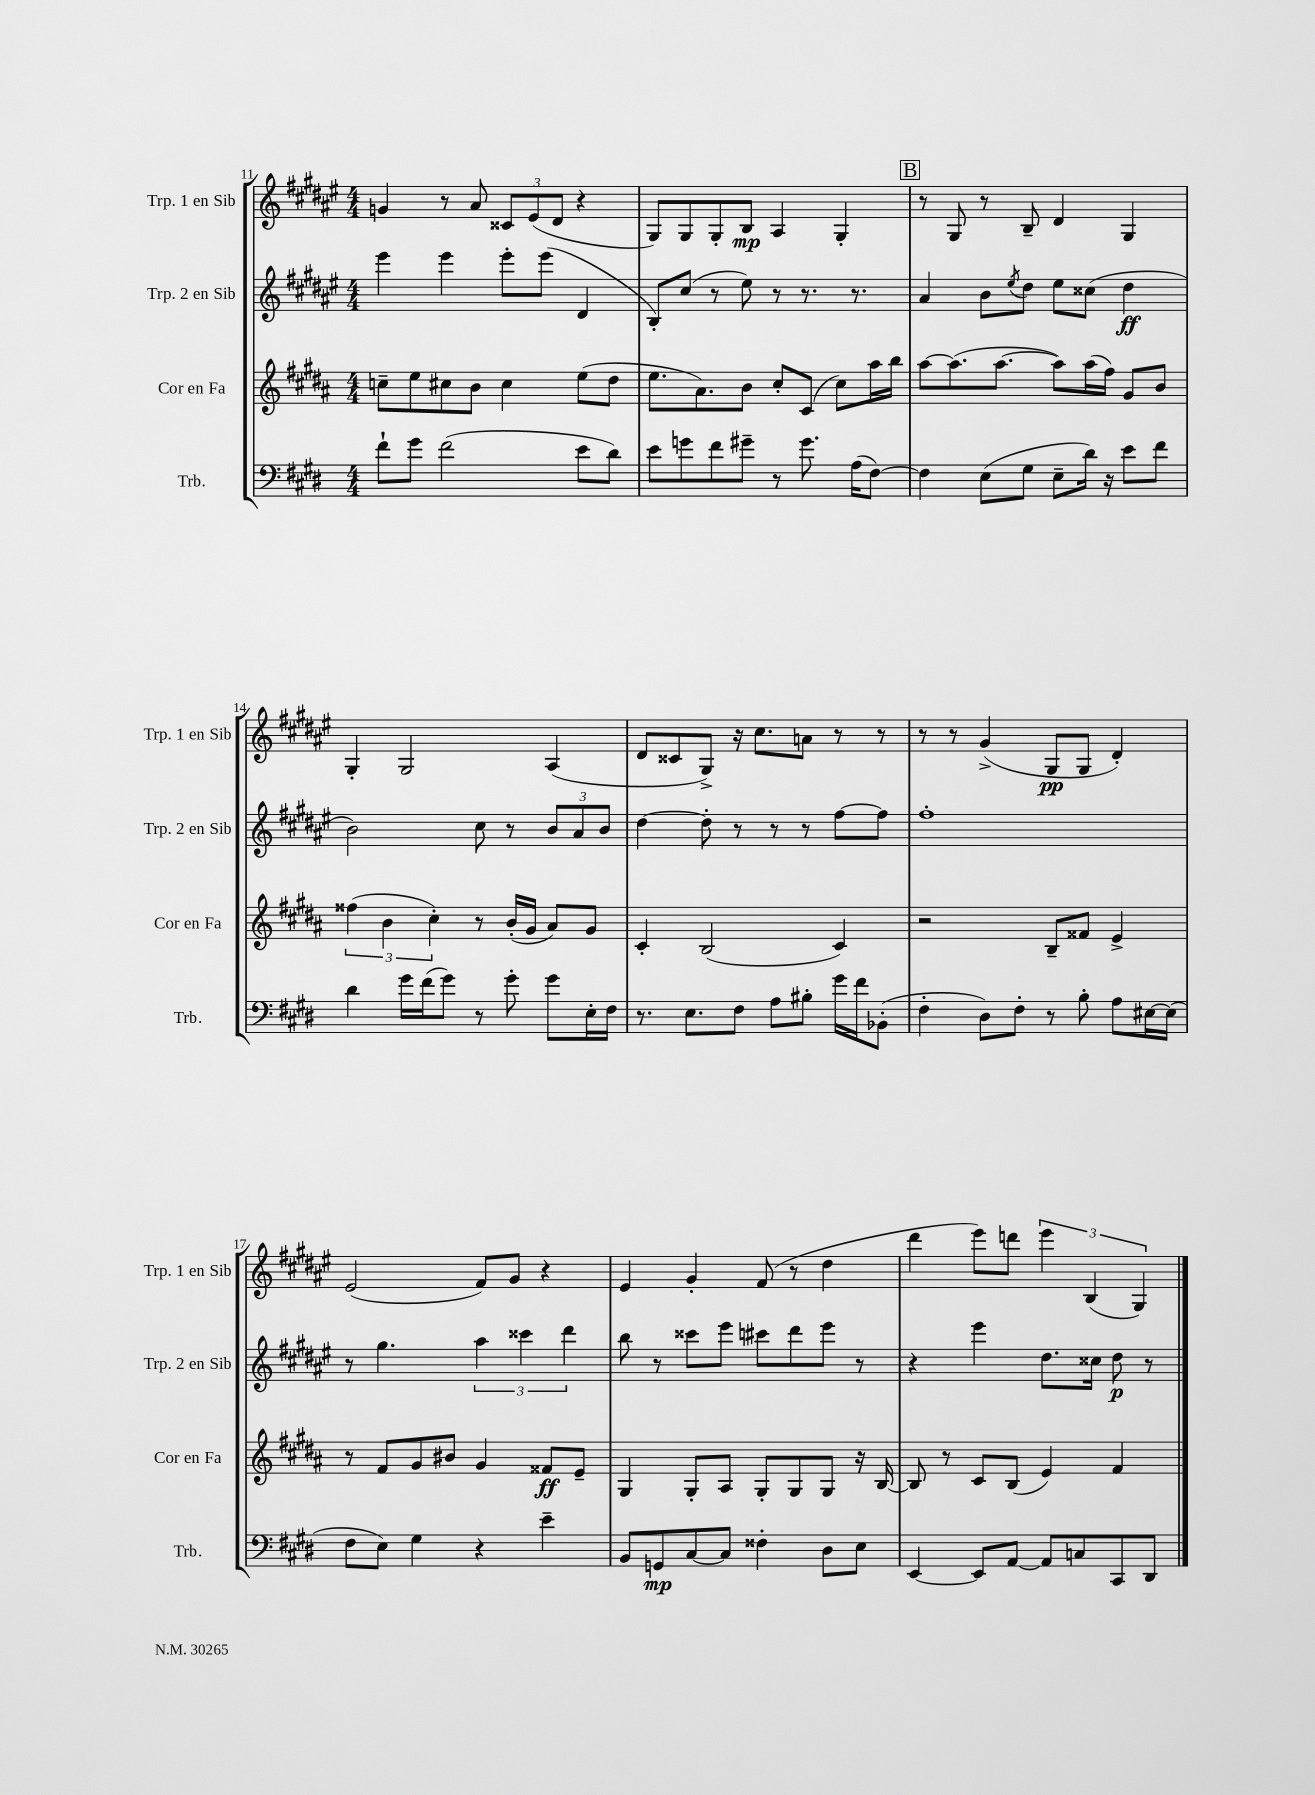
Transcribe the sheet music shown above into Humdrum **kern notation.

**kern	**dynam	**kern	**dynam	**kern	**dynam	**kern	**dynam
*part4	*part4	*part3	*part3	*part2	*part2	*part1	*part1
*staff4	*staff4	*staff3	*staff3	*staff2	*staff2	*staff1	*staff1
*I"Trb.	*	*I"Cor en Fa	*	*I"Trp. 2 en Sib	*	*I"Trp. 1 en Sib	*
*I'Trb.	*	*I'Cor en Fa	*	*I'Trp. 2 en Sib	*	*I'Trp. 1 en Sib	*
*clefF4	*	*clefG2	*	*clefG2	*	*clefG2	*
*k[f#c#g#d#]	*	*k[f#c#g#d#a#]	*	*k[f#c#g#d#a#e#]	*	*k[f#c#g#d#a#e#]	*
*M4/4	*	*M4/4	*	*M4/4	*	*M4/4	*
=11	=11	=11	=11	=11	=11	=11	=11
8f#`\L	.	8ccn~\L	.	4eee#\	.	4gn/	.
8g#\J	.	8ee\	.	.	.	.	.
(2f#\	.	8cc#X\	.	4eee#\	.	8r	.
.	.	8b\J	.	.	.	8a#/	.
.	.	4cc#\	.	8eee#'\L	.	12c##X/L	.
.	.	.	.	.	.	(12e#/	.
.	.	.	.	(8eee#\J	.	.	.
.	.	.	.	.	.	12d#/J	.
8e\L	.	(8ee\L	.	4d#/	.	4r	.
8d#\J)	.	8dd#\J	.	.	.	.	.
=12	=12	=12	=12	=12	=12	=12	=12
8e\L	.	8.ee\L	.	8B'/L)	.	8G#/L)	.
8gn\	.	.	.	(8cc#/J	.	8G#/	.
.	.	8.a#\)	.	.	.	.	.
8f#\	.	.	.	8r	.	8G#'/	.
8g#X~\J	.	8b\J	.	8ee#\)	.	8B/J	mp
8r	.	8cc#'/L	.	8r	.	4A#/	.
8.g#\	.	(8c#/J	.	8.r	.	.	.
.	.	8cc#\L)	.	.	.	4G#'/	.
(16A\KL	.	.	.	8.r	.	.	.
[8F#\J)	.	16aa#\L	.	.	.	.	.
.	.	16bb\JJ	.	.	.	.	.
!!LO:REH:place=s1:t=B
=13	=13	=13	=13	=13	=13	=13	=13
4F#\]	.	[8aa#\L	.	4a#/	.	8r	.
.	.	(8.aa#\]	.	.	.	8G#/	.
(8E\L	.	.	.	8b\L	.	8r	.
.	.	[8.aa#\J	.	.	.	.	.
.	.	.	.	8qee#/	.	.	.
8G#\J	.	.	.	8dd#\J	.	8B~/	.
8E~\L	.	8aa#\L])	.	8ee#\L	.	4d#/	.
16d#\Jk)	.	(16aa#\L	.	(8cc##X\J	.	.	.
16r	.	16ff#\JJ)	.	.	.	.	.
8e\L	.	8g#/L	.	4dd#\	ff	4G#/	.
8f#\J	.	8b/J	.	.	.	.	.
!!LO:LB:g=z
=14	=14	=14	=14	=14	=14	=14	=14
4d#\	.	(6ff##X\	.	2b\)	.	4G#'/	.
.	.	6b\	.	.	.	.	.
16g#\LL	.	.	.	.	.	2G#/	.
(16f#\J	.	.	.	.	.	.	.
.	.	6cc#'\)	.	.	.	.	.
8g#\J)	.	.	.	.	.	.	.
8r	.	8r	.	8cc#\	.	.	.
8g#'\	.	(16b'/LL	.	8r	.	.	.
.	.	16g#/JJ	.	.	.	.	.
8g#\L	.	8a#/L)	.	12b/L	.	(4A#/	.
.	.	.	.	12a#/	.	.	.
16E'\L	.	8g#/J	.	.	.	.	.
.	.	.	.	12b/J	.	.	.
16F#\JJ	.	.	.	.	.	.	.
=15	=15	=15	=15	=15	=15	=15	=15
8.r	.	4c#'/	.	[4dd#\	.	8d#/L	.
.	.	.	.	.	.	8c##X/	.
8.E\L	.	.	.	.	.	.	.
.	.	(2B/	.	8dd#'\]	.	8G#^/J)	.
8F#\J	.	.	.	8r	.	16r	.
.	.	.	.	.	.	8.cc#\L	.
8A\L	.	.	.	8r	.	.	.
8B#X'\J	.	.	.	8r	.	8an\J	.
16g#\LL	.	4c#/)	.	[8ff#\L	.	8r	.
16f#\J	.	.	.	.	.	.	.
(8BB-X'\J	.	.	.	8ff#\J]	.	8r	.
=16	=16	=16	=16	=16	=16	=16	=16
4F#'\	.	2r	.	1ff#'	.	8r	.
.	.	.	.	.	.	8r	.
8D#\L)	.	.	.	.	.	(4g#^/	.
8F#'\J	.	.	.	.	.	.	.
8r	.	8B~/L	.	.	.	8G#/L	pp
8B'\	.	8f##X/J	.	.	.	8G#/J	.
8A\L	.	4e^/	.	.	.	4d#'/)	.
[16E#X\L	.	.	.	.	.	.	.
(16E#\JJ]	.	.	.	.	.	.	.
!!LO:LB:g=z
=17	=17	=17	=17	=17	=17	=17	=17
8F#\L	.	8r	.	8r	.	(2e#/	.
8E\J)	.	8f#/L	.	4.gg#\	.	.	.
4G#\	.	8g#/	.	.	.	.	.
.	.	8b#X/J	.	.	.	.	.
4r	.	4g#/	.	6aa#\	.	8f#/L)	.
.	.	.	.	.	.	8g#/J	.
.	.	.	.	6ccc##X\	.	.	.
4e~\	.	8f##X/L	ff	.	.	4r	.
.	.	.	.	6ddd#\	.	.	.
.	.	8e~/J	.	.	.	.	.
=18	=18	=18	=18	=18	=18	=18	=18
8BB/L	.	4G#/	.	8bb\	.	4e#/	.
8GGn/	mp	.	.	8r	.	.	.
[8C#/	.	8G#'/L	.	8ccc##X\L	.	4g#'/	.
8C#/J]	.	8A#/J	.	8eee#\J	.	.	.
4F##X'\	.	8G#'/L	.	8ccc#X\L	.	(8f#/	.
.	.	8G#/	.	8ddd#\	.	8r	.
8D#\L	.	8G#/J	.	8eee#\J	.	4dd#\	.
8E\J	.	16r	.	8r	.	.	.
.	.	[16B/	.	.	.	.	.
=19	=19	=19	=19	=19	=19	=19	=19
[4EE/	.	8B/]	.	4r	.	4ddd#\	.
.	.	8r	.	.	.	.	.
8EE/L]	.	8c#/L	.	4eee#\	.	8eee#\L)	.
[8AA/J	.	(8B/J	.	.	.	8dddn\J	.
8AA/L]	.	4e/)	.	8.dd#\L	.	6eee#\	.
8Cn/	.	.	.	.	.	.	.
.	.	.	.	.	.	(6B/	.
.	.	.	.	16cc##X\Jk	.	.	.
8CC#/	.	4f#/	.	8dd#\	p	.	.
.	.	.	.	.	.	6G#/)	.
8DD#/J	.	.	.	8r	.	.	.
==	==	==	==	==	==	==	==
*-	*-	*-	*-	*-	*-	*-	*-
